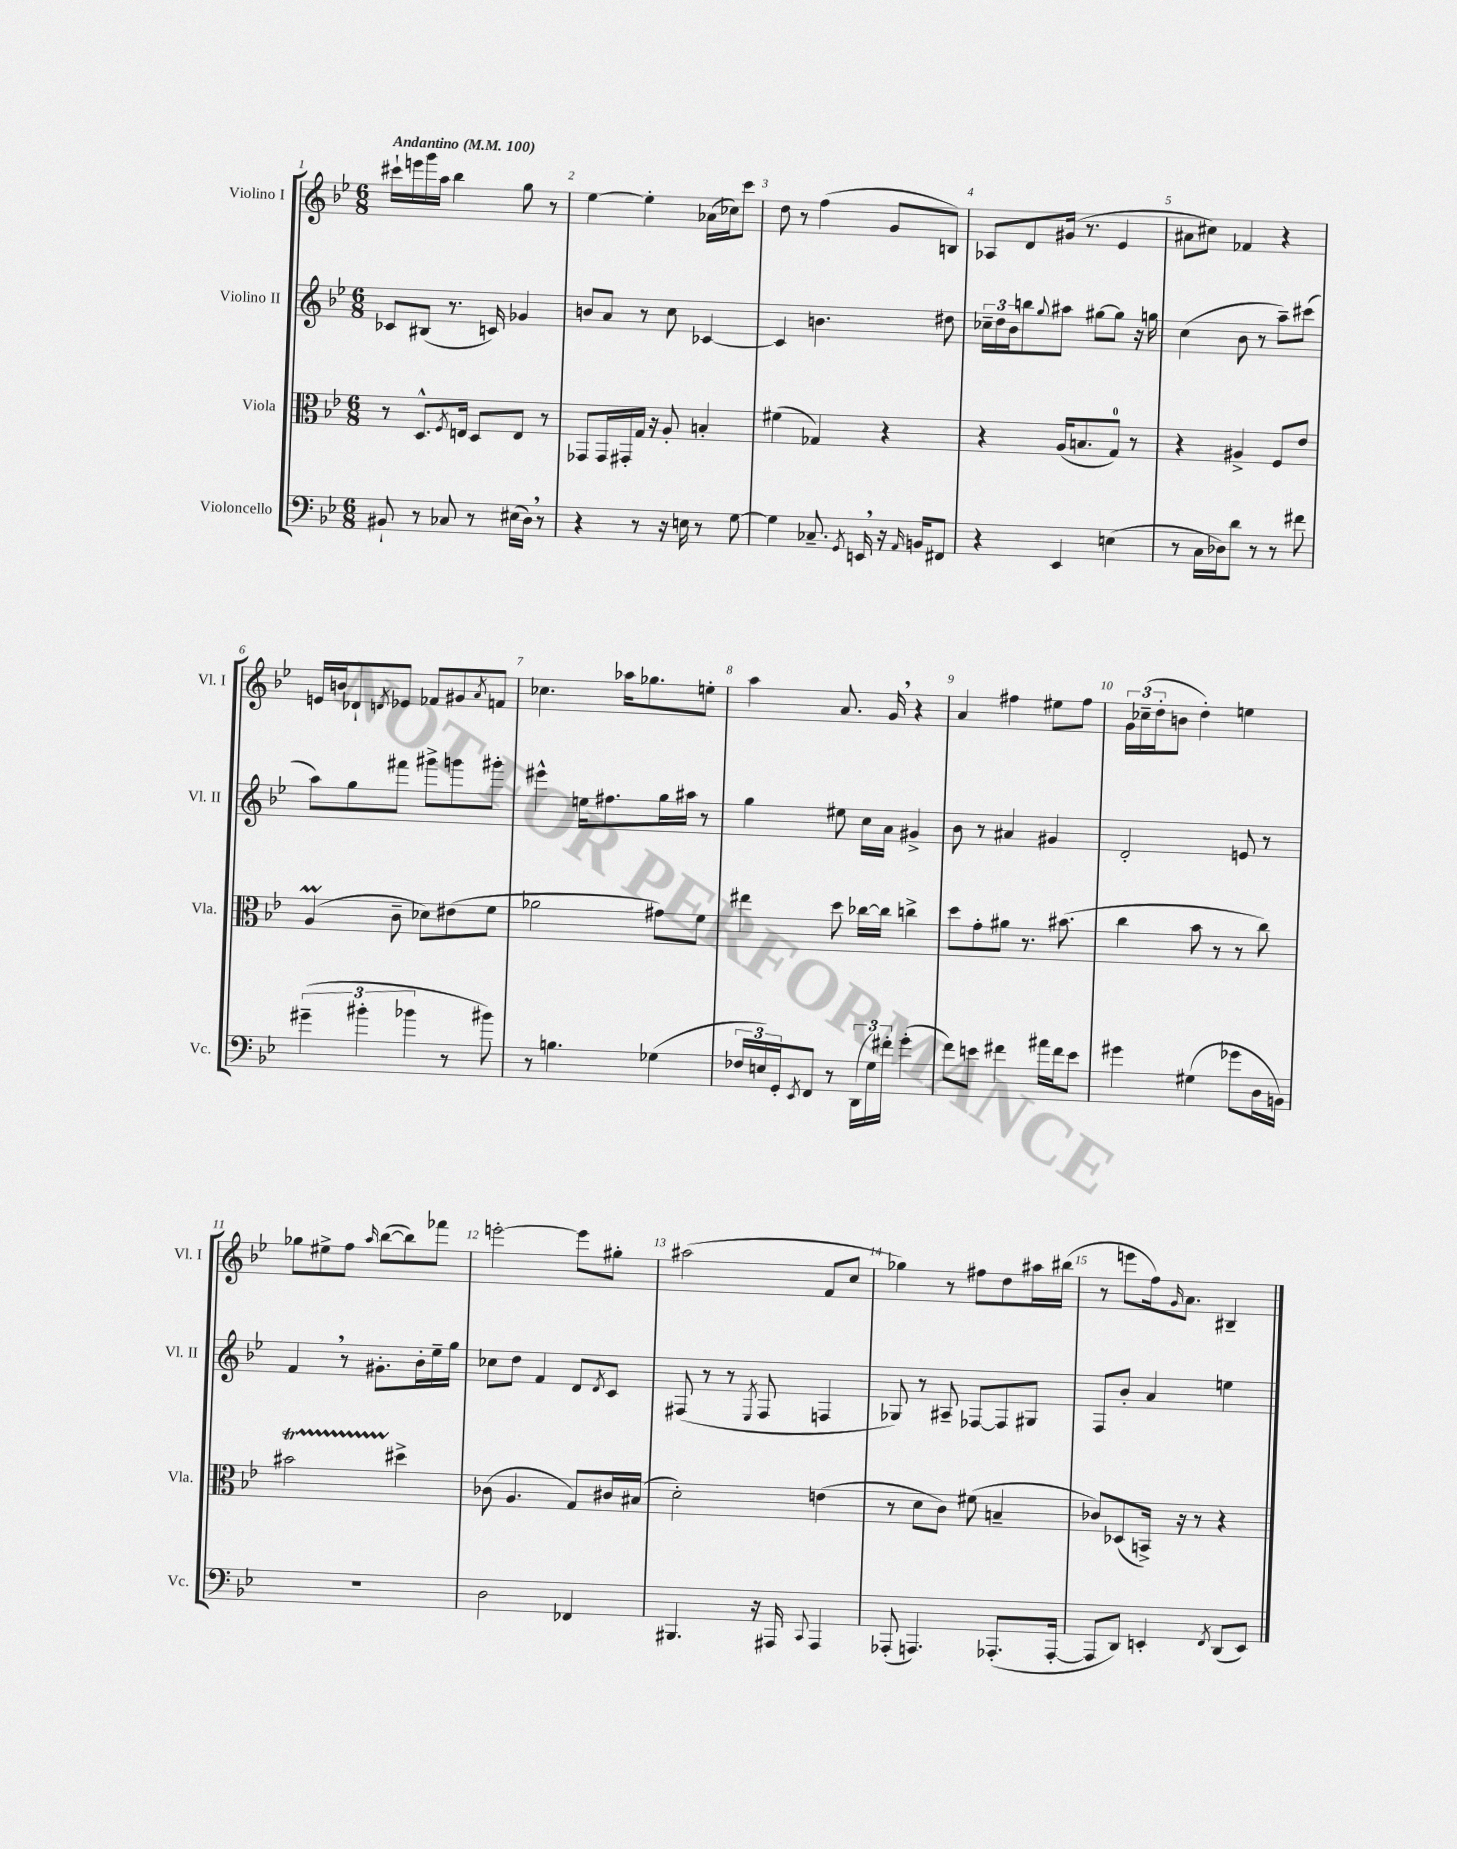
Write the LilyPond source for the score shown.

<<
\new StaffGroup <<
\new Staff = "s0" \with { instrumentName = "Violino I" shortInstrumentName = "Vl. I" } {
    \clef treble \key bes \major \numericTimeSignature \time 6/8 \tempo "Andantino" 4 = 100
    cis'''16-! e'''16 g'''16 a''16 bes''4 g''8 r8 |
    ees''4~ ees''4-. aes'16( ces''16) c'''8 |
    d''8 r8 f''4( g'8 b8) |
    aes8 d'8 gis'16( r8. ees'4 |
    ais'8 cis''8) fes'4 r4 |
    e'16 b'16 des'8-! \acciaccatura { d'8 } ees'8 fes'8 gis'8 \acciaccatura { a'8 } f'8 |
    ces''4. aes''16 ges''8. e''8-. |
    a''4 a'8. g'16 \breathe r4 |
    a'4 fis''4 eis''8 fis''8 |
    \tuplet 3/2 { g'16 ces''16--( d''16-. } b'8 d''4-.) e''4 |
    ges''8 eis''8-> f''8 \grace { a''16 } bes''8~( bes''8) fes'''8 |
    e'''2~-. e'''8 gis''8-. |
    ais''2( f'8 c''8 |
    ges''4) r8 fis''8 d''8 ais''16 bis''16( |
    r8 e'''8 f''16) \grace { g'16 } a'8. bis4-- \bar "|." |
}
\new Staff = "s1" \with { instrumentName = "Violino II" shortInstrumentName = "Vl. II" } {
    \clef treble \key bes \major \numericTimeSignature \time 6/8
    ces'8 bis8( r8. c'16) ges'4 |
    b'8 a'8 r8 c''8 ces'4~ |
    ces'4 b'4. dis''8 |
    \tuplet 3/2 { ces''16-- d''16 bes'16 } b''8 \appoggiatura { g''8 } ais''8 gis''8~ gis''8 r16 g''16 |
    c''4( bes'8 r8 a''8--) cis'''8( |
    a''8) g''8 fis'''8 gis'''8-> g'''8 gis'''8-. |
    eis'''4-^ e''16 fis''8. g''16 ais''16 r8 |
    g''4 eis''8 c''16 a'16 gis'4-> |
    bes'8 r8 ais'4 gis'4 |
    d'2-. e'8 r8 |
    f'4 \breathe r8 gis'8.-. bes'16-. ees''16-- g''16 |
    ces''8 d''8 f'4 d'8 \acciaccatura { d'8 } c'8 |
    fis8( r8 r8 \acciaccatura { ees8 } fis8 f4 |
    ges8) r8 ais8-- fes8~ fes8 gis8 |
    f8 bes'8-. a'4 e''4 \bar "|." |
}
\new Staff = "s2" \with { instrumentName = "Viola" shortInstrumentName = "Vla." } {
    \clef alto \key bes \major \numericTimeSignature \time 6/8
    r8 d8.-^ \acciaccatura { f8 } e16 d8 e8 r8 |
    ges,8 ges,16 gis,16-. g16 r16 a8-. b4-. |
    fis'4( ges4) r4 |
    r4 a16( b8. g8-0) r8 |
    r4 ais4-> f8 ees'8 |
    a4\prall( c'8-- des'8) eis'8( f'8 |
    aes'2 gis'8) f'8 |
    eis''4 d''8 ces''16~ ces''16 c''4-> |
    d''8 g'8-. ais'8 r8. bis'8.( |
    c''4 bes'8 r8 r8 c''8) |
    bis'2\startTrillSpan dis''4->\stopTrillSpan |
    ces'8( a4. g8) cis'16 bis16( |
    d'2-.) e'4( |
    r8 d'8 c'8) fis'8( b4-- |
    ces'8) des8( b,16->) r16 r8 r4 \bar "|." |
}
\new Staff = "s3" \with { instrumentName = "Violoncello" shortInstrumentName = "Vc." } {
    \clef bass \key bes \major \numericTimeSignature \time 6/8
    bis,8-! r8 ces8 r8 eis16( d16) \breathe r8 |
    r4 r8 r16 e16 r8 g8~ |
    g4 ces8.-- \acciaccatura { g,8 } e,16 \breathe r16 \grace { a,16 } b,16 fis,8 |
    r4 ees,4 e4( |
    r8 c16 des16) d'8 r8 r8 fis'8 |
    \tuplet 3/2 { gis'4--( bis'4-. bes'4 } r8 bis'8) |
    r8 b4. ges4( |
    \tuplet 3/2 { fes16 e16) g,16-. } \acciaccatura { ees,8 } f,8 r8 \tuplet 3/2 { d,16( g16) fis'16-. } g'4-.( |
    f'8) e'8 fis'4 ais'16 fis'16 e'8 |
    gis'4 gis4( ges'8 d16 b,16) |
    R2. |
    d2 fes,4 |
    bis,,4. r16 ais,,16 \appoggiatura { c,8 } ais,,4 |
    aes,,8-.( a,,4.) aes,,8.-.( aes,,16~-. |
    aes,,8 d,8) e,4-. \acciaccatura { f,8 } d,8( e,8) \bar "|." |
}
>>
>>
\layout { \context { \Score \override BarNumber.break-visibility = ##(#f #t #t) barNumberVisibility = #all-bar-numbers-visible } }
